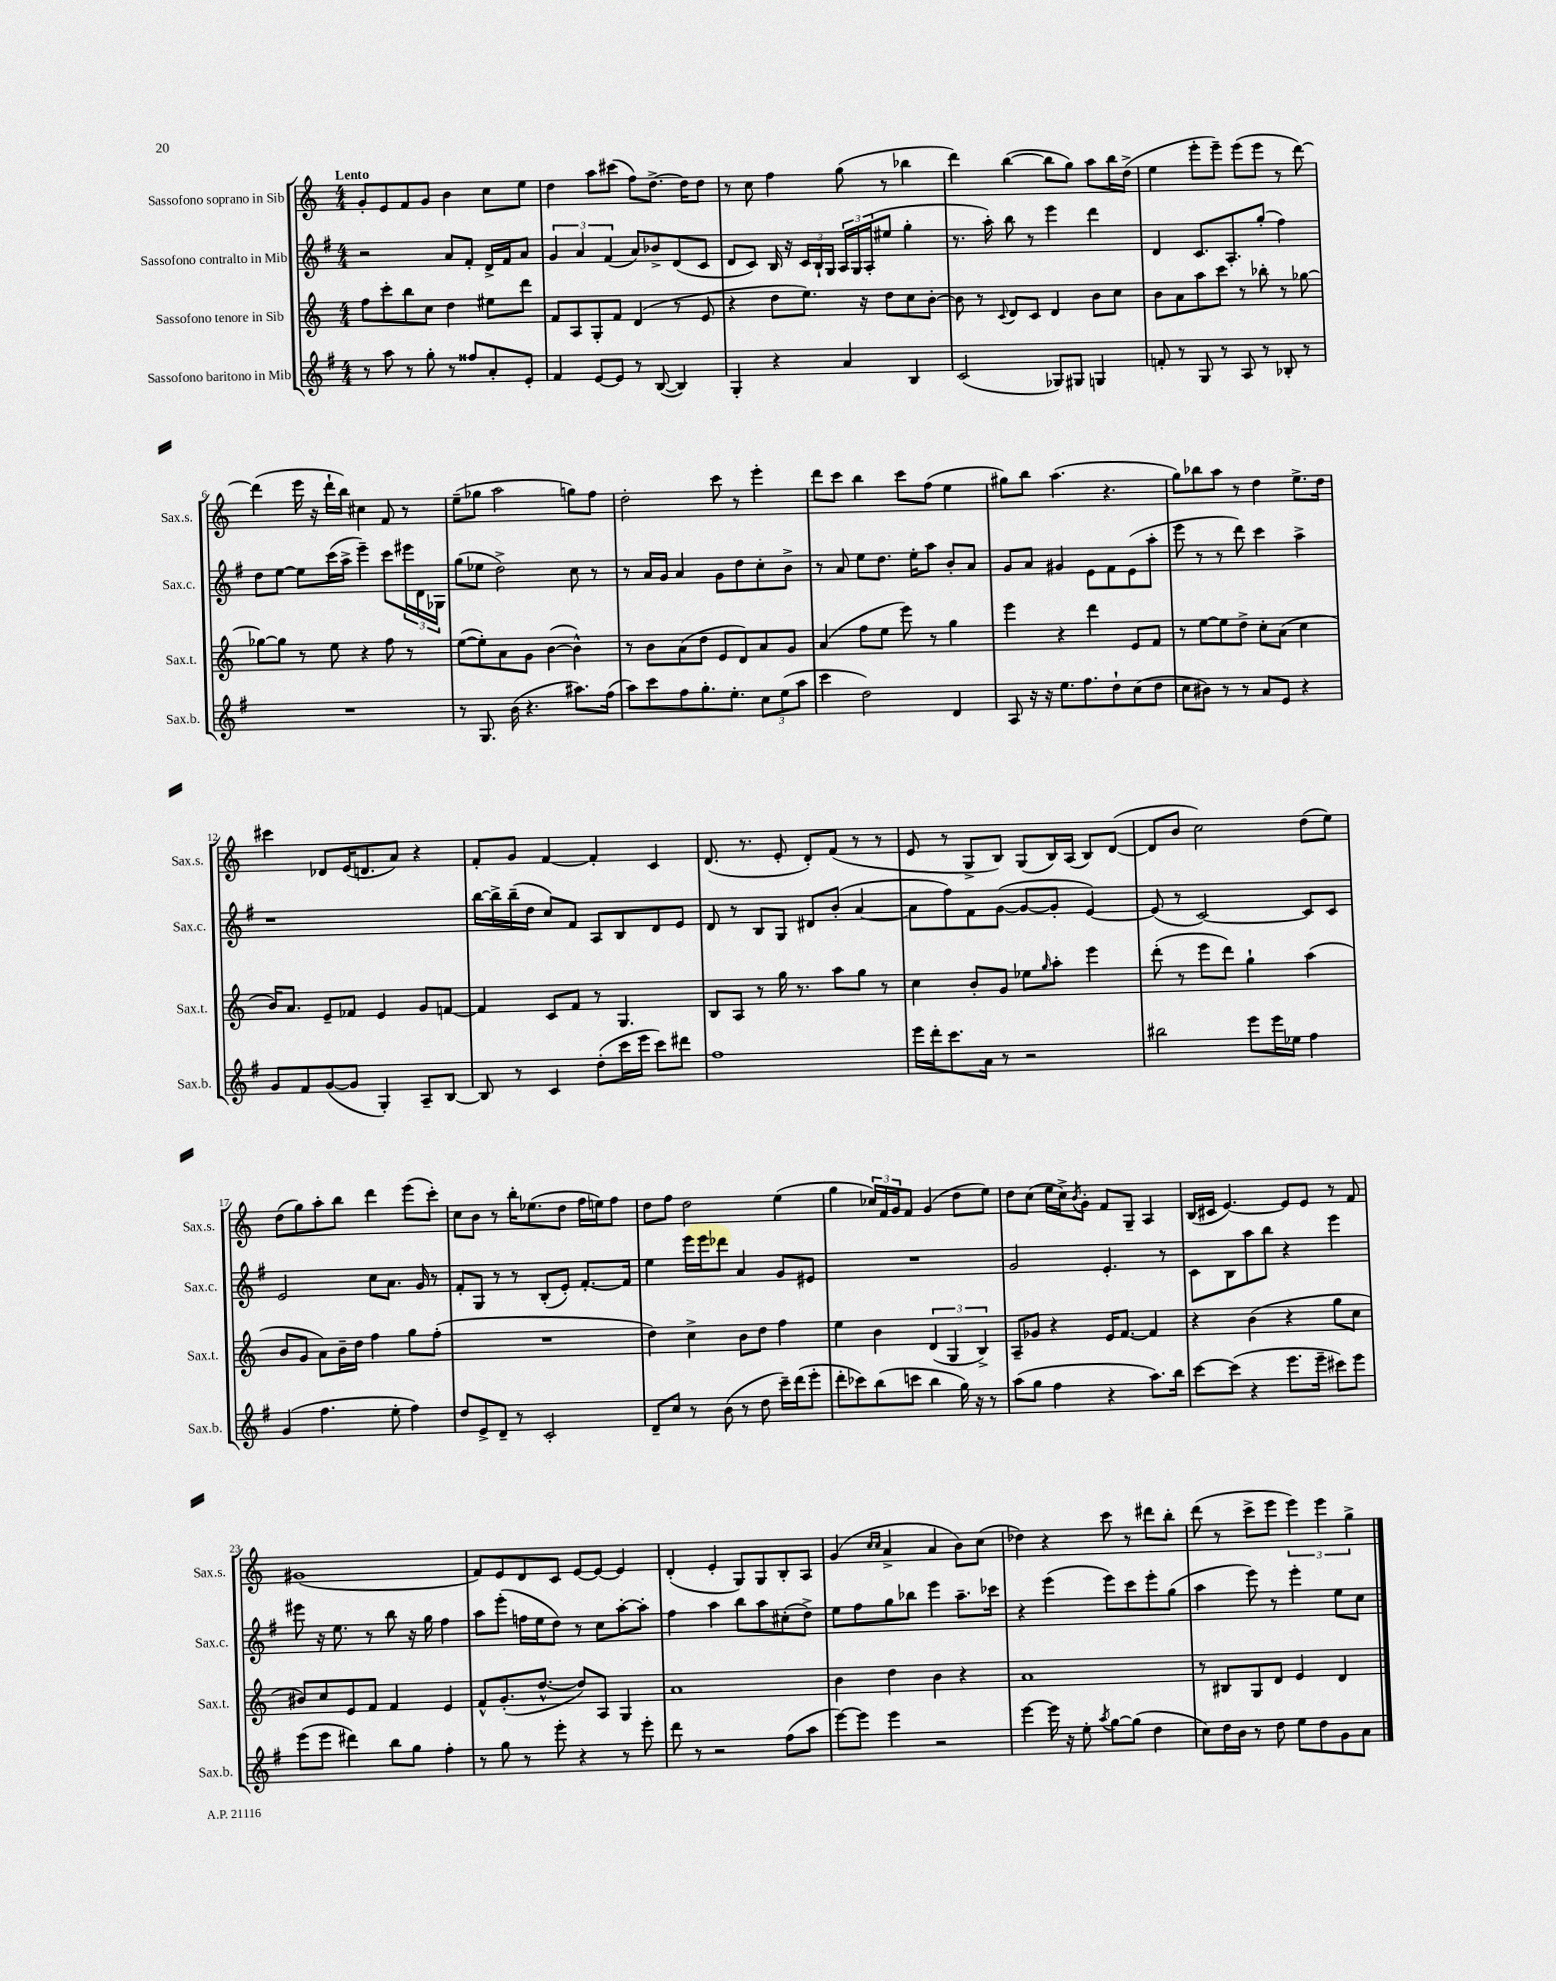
<<
\new StaffGroup <<
\new Staff = "s0" \with { instrumentName = "Sassofono soprano in Sib" shortInstrumentName = "Sax.s." } {
    \clef treble \key c \major \numericTimeSignature \time 4/4 \tempo "Lento"
    g'8-. e'8 f'8 g'8 b'4 c''8 e''8 |
    d''4 a''8 cis'''8( f''8) d''8.~-> d''16 d''8 |
    r8 c''8 f''4 g''8( r8 bes''4 |
    d'''4) b''4~( b''8 g''8) a''8 b''16 d''16->( |
    e''4 e'''8-. e'''8--) e'''8( e'''8 r8 d'''8~) |
    d'''4( e'''16 r16 d'''16-! b''16) cis''4 f'8 r8 |
    e''8--( ges''8 a''2 g''8) f''8 |
    d''2-. c'''8 r8 e'''4-. |
    d'''8 c'''8 b''4 c'''8 f''8( e''4 |
    gis''8) b''8 a''4.( r4. |
    g''8) bes''8 a''8 r8 d''4 e''8.-> d''16 |
    cis'''4 des'8 e'16( d'8. a'8) r4 |
    f'8-. g'8 f'4~ f'4-. c'4 |
    d'8.( r8. e'8-. d'8-.) f'8( r8 r8 |
    e'8 r8 g8-> b8) g8( b16) a16( b8) d'8~( |
    d'8 b'8 c''2) d''8( e''8) |
    d''8( g''8) a''8-. b''8 d'''4 e'''8( c'''8-.) |
    c''8 b'8 r8 b''16-. ees''8.( d''8 f''16 e''16) f''8 |
    d''8 f''8 d''2 e''4( |
    g''4 \tuplet 3/2 { ces''16) f'16 g'16 } f'8 g'4( d''8 e''8) |
    d''8 c''8( e''16 c''16->) \acciaccatura { b'8 } g'8-. f'8 g8-- a4 |
    b16( cis'16 e'4.~) e'8 e'8 r8 f'8 |
    gis'1( |
    f'8) e'8 d'8 c'8 e'8~ e'8~ e'4 |
    d'4-.( e'4-. g8) g8 b8-. a8 |
    g'4( \grace { c''16 c''16 } a'4-> a'4 b'8) c''8( |
    des''4) r4 c'''8 r8 dis'''8 b''8-. |
    d'''8( r8 c'''8-> e'''8 \tuplet 3/2 { e'''4) e'''4 g''4-> } \bar "|." |
}
\new Staff = "s1" \with { instrumentName = "Sassofono contralto in Mib" shortInstrumentName = "Sax.c." } {
    \clef treble \key g \major \numericTimeSignature \time 4/4
    r2 a'8 fis'8-. d'16-> fis'16 a'8 |
    \tuplet 3/2 { g'4 a'4 fis'4( } a'8) bes'8-> d'8( c'8 |
    d'8 c'8) b16 r16 \tuplet 3/2 { c'16 b16-! g16 } \tuplet 3/2 { a16 g16 a16-.( } eis''8 g''4-. |
    r8. a''16-.) b''8 r8 e'''4 d'''4 |
    d'4 c'8. a8.-. g''8-.( fis''4) |
    d''8 e''8~ e''8 c'''16( a''16-> e'''4--) c'''8 \tuplet 3/2 { eis'''16 d'16 ges16 } |
    g''8( ees''8 d''2->) c''8 r8 |
    r8 a'16 g'16 a'4 g'8 d''8 c''8-. b'8-> |
    r8 a'8 e''8 d''8. e''16-. a''8 b'8-. a'8 |
    g'8 a'8 gis'4 e'8 fis'8 e'8( a''8-. |
    e'''8 r8 r8 d'''8) c'''4 a''4-> |
    r1 |
    b''16~ b''16-> b''16--( d''16 c''8) fis'8 a8 b8 d'8 e'8 |
    d'8 r8 b8 g8 dis'8 b'8-.( a'4~ |
    a'8 fis''8) fis'8 g'8~( g'8~ g'8-. e'4~) |
    e'8( r8 c'2~) c'8 c'8 |
    e'2 c''8 a'8. g'16 r8 |
    fis'8-. g8 r8 r8 b8-.( e'8-.) fis'8.~-. fis'16 |
    e''4 e'''16 e'''16 des'''8 a'4 g'8 eis'8 |
    R1 |
    g'2 e'4.-. r8 |
    c'8 b8 a''8 b''8 r4 e'''4 |
    eis'''8 r16 e''8. r8 b''8 r16 g''16 fis''4 |
    a''8 e'''8-.( f''16 e''16 d''8) r8 c''8 a''8~-. a''8-. |
    fis''4 a''4 b''8 a''8 cis''8-.( d''8->) |
    e''8 fis''8 g''8 bes''8 e'''4 a''8.-- ces'''16 |
    r4 e'''4( e'''8) c'''8 e'''8-. g''8( |
    a''4 e'''8) r8 e'''4-. e''8 c''8 \bar "|." |
}
\new Staff = "s2" \with { instrumentName = "Sassofono tenore in Sib" shortInstrumentName = "Sax.t." } {
    \clef treble \key c \major \numericTimeSignature \time 4/4
    f''8 c'''8-. b''8 c''8 d''4 eis''8 d'''8 |
    f'8 a8 g8-. f'8 d'4( r8 e'8 |
    r4 d''8 e''8.) r16 d''8 c''8 b'8~-. |
    b'8 r8 \appoggiatura { c'8 } d'8 c'8 d'4 b'8 c''8 |
    b'8 a'8 a''8 c'''8 r8 bes''8-. r8 ges''8~ |
    ges''8~ ges''8 r8 e''8 r4 f''8 r8 |
    e''8~( e''8-.) a'8 g'8 b'4~( b'4-^) |
    r8 b'8 a'8( d''8 e'8 d'8) a'8 g'8 |
    a'4( f''8 e''8 e'''8) r8 g''4 |
    e'''4 r4 d'''4 e'8 f'8 |
    r8 e''8~ e''8 d''8-> c''8-. a'8( c''4 |
    b'16) a'8. e'8-- fes'8 e'4 g'8 f'8~ |
    f'4 c'8 f'8 r8 g4. |
    b8 a8 r8 g''16 r8. a''8 g''8 r8 |
    c''4 b'8-. g'8 ees''8 \grace { g''16 } a''8-. e'''4 |
    d'''8-.( r8 e'''8 d'''8) g''4-! a''4( |
    b'8 g'8 a'8) b'16-- d''16 f''4 g''8 f''8-.( |
    R1 |
    d''4) c''4-> b'8 d''8 f''4 |
    e''4 b'4 \tuplet 3/2 { d'4( g4 b4->) } |
    a8-- ges'8 r4 e'16 f'8.~ f'4 |
    r4 b'4( r4 g''8 c''8 |
    bis'8) c''8 e'8 f'8 f'4 e'4 |
    f'8-^ g'8.-.( d''8.~-^ d''8) a8 g4 |
    a'1 |
    b'4 d''4 b'4 r4 |
    a'1 |
    r8 bis8 g8 d'8 e'4 d'4 \bar "|." |
}
\new Staff = "s3" \with { instrumentName = "Sassofono baritono in Mib" shortInstrumentName = "Sax.b." } {
    \clef treble \key g \major \numericTimeSignature \time 4/4
    r8 a''8 r8 g''8-. r8 fisis''8 a'8-. e'8-. |
    fis'4 e'8~ e'8 r8 b8~( b4) |
    g4-. r4 a'4 b4 |
    c'2( ges8) gis8 g4 |
    f'8-. r8 g8 r8 a8 r8 bes8-. r8 |
    R1 |
    r8 g8. b'16( r4. ais''8.) fis''16( |
    a''8) c'''8 fis''8 g''8.-. e''8.-. \tuplet 3/2 { c''8 e''8( a''8 } |
    c'''4 d''2) d'4 |
    a8 r16 r16 e''8. fis''8. d''8-! c''8( d''8 |
    c''8 bis'8) r8 r8 a'8 e'8 r4 |
    g'8 fis'8 g'8~( g'8 g4-.) a8-- b8~ |
    b8 r8 c'4 d''8-.( c'''16 e'''16 c'''8) dis'''8 |
    fis''1 |
    e'''16 d'''16-. c'''8. a'16 r8 r2 |
    bis''2 e'''8 e'''16 ees''16 fis''4 |
    g'4( fis''4. e''8-. fis''4) |
    d''8 e'8-> d'8-- r8 c'2-. |
    d'8-- c''8 r8 b'8( r8 d''8 c'''16--) d'''16( e'''8-. |
    d'''8-. ces'''8) b''8( c'''8 b''4 g''16) r16 r8 |
    a''8( g''8 fis''4 r4 a''8.) b''16 |
    c'''8~ c'''8( r4 e'''8. e'''16-- cis'''8) e'''8 |
    e'''8( e'''8 dis'''4) b''8 g''8 fis''4-. |
    r8 g''8 r8 e'''8-. r4 r8 e'''8-. |
    d'''8 r8 r2 fis''8( a''8 |
    e'''8~) e'''8 e'''4 r2 |
    e'''4~ e'''16 r16 e''8-. \acciaccatura { a''8 } g''8~ g''8( d''4 |
    c''8) d''16 b'16 r8 d''8 e''8 d''8 g'8 a'8 \bar "|." |
}
>>
>>
